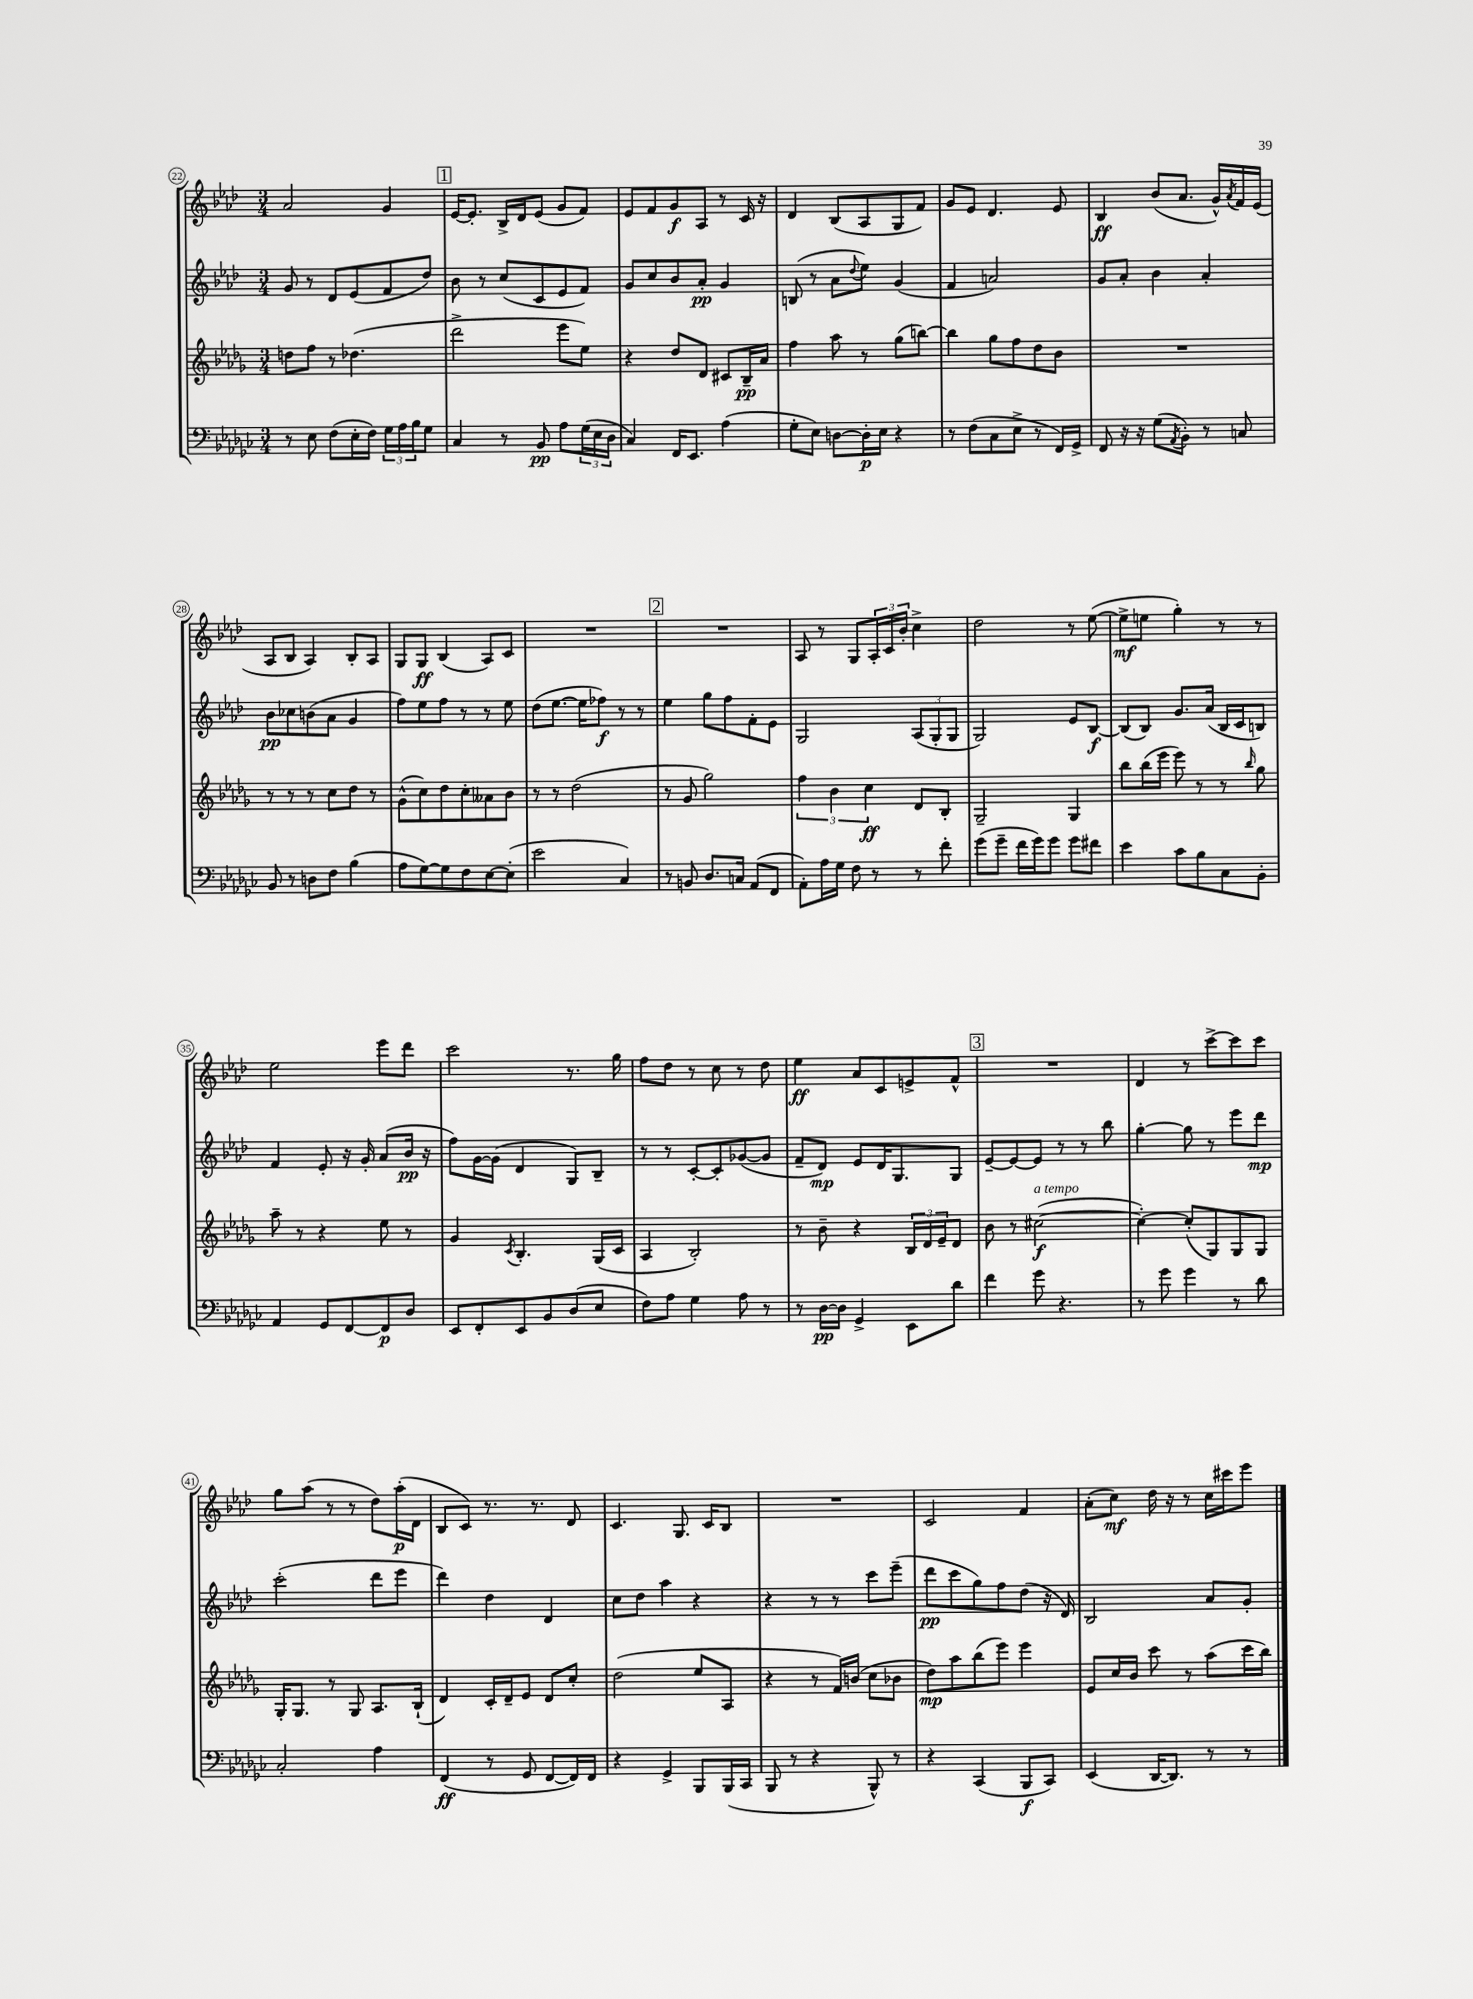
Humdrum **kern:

**kern	**dynam	**kern	**dynam	**kern	**dynam	**kern	**dynam
*part4	*part4	*part3	*part3	*part2	*part2	*part1	*part1
*staff4	*staff4	*staff3	*staff3	*staff2	*staff2	*staff1	*staff1
*clefF4	*	*clefG2	*	*clefG2	*	*clefG2	*
*k[b-e-a-d-g-c-]	*	*k[b-e-a-d-g-]	*	*k[b-e-a-d-]	*	*k[b-e-a-d-]	*
*M3/4	*	*M3/4	*	*M3/4	*	*M3/4	*
=22	=22	=22	=22	=22	=22	=22	=22
8r	.	8ddn\L	.	8g/	.	2a-/	.
8E-\	.	8ff\J	.	8r	.	.	.
(8F\L	.	8r	.	8d-/L	.	.	.
16E-'\L	.	(4.dd-X\	.	(8e-/	.	.	.
16F\JJ)	.	.	.	.	.	.	.
24G-\LL	.	.	.	8f/	.	4g/	.
24A-\	.	.	.	.	.	.	.
24B-\J	.	.	.	.	.	.	.
8G-\J	.	.	.	8dd-/J)	.	.	.
!!LO:REH:place=s1:t=1
=23	=23	=23	=23	=23	=23	=23	=23
4C-/	.	2ddd-^\	.	8b-\	.	[16e-/KL	.
.	.	.	.	.	.	8.e-'/J]	.
.	.	.	.	8r	.	.	.
8r	.	.	.	(8cc/L	.	16B-^/LL	.
.	.	.	.	.	.	16d-/J	.
8BB-/	pp	.	.	8c/	.	(8e-/J	.
8A-\L	.	8eee-\L	.	8e-/	.	8g/L	.
(24G-\L	.	8ee-\J)	.	8f/J)	.	8f/J)	.
24E-\	.	.	.	.	.	.	.
24D-\JJ	.	.	.	.	.	.	.
=24	=24	=24	=24	=24	=24	=24	=24
4C-/)	.	4r	.	8g/L	.	8e-/L	.
.	.	.	.	8cc/	.	8f/	.
16FF/KL	.	8dd-/L	.	8b-/	.	8g/	f
8.EE-/J	.	.	.	.	.	.	.
.	.	8d-/J	.	8a-'/J	pp	8A-/J	.
(4A-\	.	8c#X/L	.	4g/	.	8r	.
.	.	16B-~/L	pp	.	.	16c/	.
.	.	16a-/JJ	.	.	.	16r	.
=25	=25	=25	=25	=25	=25	=25	=25
8G-'\L	.	4ff\	.	(8Bn/	.	4d-/	.
8E-\J)	.	.	.	8r	.	.	.
[8Dn\L	.	8aa-\	.	8a-\L	.	(8B-/L	.
.	.	.	.	8qqdd-/	.	.	.
16D'\L]	p	8r	.	8ee-\J)	.	8A-/	.
16E-\JJ	.	.	.	.	.	.	.
4r	.	(8gg-\L	.	(4g/	.	8G/	.
.	.	[8bbn\J)	.	.	.	8f/J)	.
=26	=26	=26	=26	=26	=26	=26	=26
8r	.	4bb\]	.	4f/	.	8g/L	.
(8F\L	.	.	.	.	.	8e-/J	.
8C-\	.	8gg-\L	.	2an/)	.	4.d-/	.
8E-^\J	.	8ff\	.	.	.	.	.
8r	.	8dd-\	.	.	.	.	.
16FF/LL)	.	8b-\J	.	.	.	8e-/	.
16GG-^/JJ	.	.	.	.	.	.	.
=27	=27	=27	=27	=27	=27	=27	=27
8FF/	.	2.r	.	8g/L	.	4B-/	ff
16r	.	.	.	8a-'/J	.	.	.
16r	.	.	.	.	.	.	.
(8G-\L	.	.	.	4b-\	.	(8b-/L	.
8qAA-/	.	.	.	.	.	.	.
8BB-'\J)	.	.	.	.	.	8.a-/J	.
8r	.	.	.	4a-'/	.	.	.
.	.	.	.	.	.	16g^^/LL)	.
.	.	.	.	.	.	8qa-/	.
8Cn/	.	.	.	.	.	16f/	.
.	.	.	.	.	.	(16e-/JJ	.
!!LO:LB:g=z
=28	=28	=28	=28	=28	=28	=28	=28
8BB-/	.	8r	.	8b-\L	pp	8A-/L	.
8r	.	8r	.	8cc-X\	.	8B-/J	.
8Dn\L	.	8r	.	(8bn\	.	4A-/)	.
8F\J	.	8cc\L	.	8a-\J	.	.	.
(4B-\	.	8dd-\J	.	4g/	.	8B-'/L	.
.	.	8r	.	.	.	8A-/J	.
=29	=29	=29	=29	=29	=29	=29	=29
8A-\L	.	(8g-^^\L	.	8ff\L)	.	8G/L	.
[8G-\)	.	8cc\)	.	8ee-\	.	8G/J	ff
8G-\]	.	8dd-\	.	8ff\J	.	(4B-/	.
8F\	.	8cc'\	.	8r	.	.	.
[8E-\	.	8a--X\	.	8r	.	8A-/L)	.
(8E-'\J]	.	8b-\J	.	8ee-\	.	8c/J	.
=30	=30	=30	=30	=30	=30	=30	=30
2e-\	.	8r	.	(8dd-\L	.	2.r	.
.	.	8r	.	[8.ee-\J	.	.	.
.	.	(2dd-\	.	.	.	.	.
.	.	.	.	16ee-\KL]	.	.	.
.	.	.	.	8ff-X\J)	f	.	.
4C-/)	.	.	.	8r	.	.	.
.	.	.	.	8r	.	.	.
!!LO:REH:place=s1:t=2
=31	=31	=31	=31	=31	=31	=31	=31
8r	.	8r	.	4ee-\	.	2.r	.
8BBn/	.	8g-/	.	.	.	.	.
8.D-/L	.	2gg-\)	.	8gg\L	.	.	.
.	.	.	.	8ff\	.	.	.
16Cn/Jk	.	.	.	.	.	.	.
(8AA-/L	.	.	.	8f'\	.	.	.
8FF/J	.	.	.	8e-\J	.	.	.
=32	=32	=32	=32	=32	=32	=32	=32
8AA-'\L)	.	6ff\	.	2G/	.	8A-/	.
16A-\L	.	.	.	.	.	8r	.
.	.	6b-\	.	.	.	.	.
16G-\JJ	.	.	.	.	.	.	.
8F\	.	.	.	.	.	8G/L	.
.	.	6cc\	ff	.	.	.	.
8r	.	.	.	.	.	24A-'/L	.
.	.	.	.	.	.	24c/	.
.	.	.	.	.	.	24b-'/JJ	.
8r	.	8d-/L	.	(12A-/L	.	4cc^\	.
.	.	.	.	12G'/	.	.	.
8f'\	.	8B-'/J	.	.	.	.	.
.	.	.	.	12G/J	.	.	.
=33	=33	=33	=33	=33	=33	=33	=33
(8g-\L	.	2G-~/	.	2G/)	.	2dd-\	.
8g-~\J	.	.	.	.	.	.	.
16f\LL	.	.	.	.	.	.	.
16g-\J)	.	.	.	.	.	.	.
8g-\J	.	.	.	.	.	.	.
8g-\L	.	4G-/	.	8e-/L	.	8r	.
8f#X\J	.	.	.	[8B-/J	f	([8ee-\	.
=34	=34	=34	=34	=34	=34	=34	=34
4e-\	.	8bb-\L	.	(8B-/L]	.	8ee-^\L]	mf
.	.	(16bb-\L	.	8B-/J)	.	8een\J	.
.	.	16eee-\JJ	.	.	.	.	.
8c-\L	.	8eee-\)	.	8.g/L	.	4gg'\)	.
8B-\	.	8r	.	.	.	.	.
.	.	.	.	(16a-/Jk	.	.	.
8C-\	.	8r	.	16B-/LL	.	8r	.
.	.	.	.	16c/J	.	.	.
.	.	16qqbb-/	.	.	.	.	.
8BB-'\J	.	8gg-\	.	8Bn/J)	.	8r	.
!!LO:LB:g=z
=35	=35	=35	=35	=35	=35	=35	=35
4AA-/	.	8aa-~\	.	4f/	.	2ee-\	.
.	.	8r	.	.	.	.	.
8GG-/L	.	4r	.	8e-'/	.	.	.
[8FF/	.	.	.	16r	.	.	.
.	.	.	.	16g'/	.	.	.
8FF/]	p	8ee-\	.	(8a-/L	.	8eee-\L	.
8D-/J	.	8r	.	16b-/Jk	pp	8ddd-\J	.
.	.	.	.	16r	.	.	.
=36	=36	=36	=36	=36	=36	=36	=36
8EE-/L	.	4g-/	.	8ff\L)	.	2ccc\	.
8FF'/	.	.	.	[16g\L	.	.	.
.	.	.	.	(16g\JJ]	.	.	.
.	.	8qc/	.	.	.	.	.
8EE-/	.	4.B-'/	.	4d-/	.	.	.
8BB-/	.	.	.	.	.	.	.
(8D-/	.	.	.	8G/L)	.	8.r	.
8E-/J	.	(16G-/LL	.	8B-~/J	.	.	.
.	.	16c/JJ	.	.	.	16gg\	.
=37	=37	=37	=37	=37	=37	=37	=37
8F\L)	.	4A-/	.	8r	.	8ff\L	.
8A-\J	.	.	.	8r	.	8dd-\J	.
4G-\	.	2B-'/)	.	[8c'/L	.	8r	.
.	.	.	.	8c'/]	.	8cc\	.
8A-\	.	.	.	([8g-X/	.	8r	.
8r	.	.	.	8g-/J]	.	8dd-\	.
=38	=38	=38	=38	=38	=38	=38	=38
8r	.	8r	.	8f~/L	.	4ee-\	ff
[16D-\LL	pp	8b-~\	.	8d-/J)	mp	.	.
16D-\JJ]	.	.	.	.	.	.	.
4GG-^/	.	4r	.	8e-/L	.	8a-/L	.
.	.	.	.	16d-/K	.	8c/	.
.	.	.	.	8.G/	.	.	.
8EE-\L	.	24B-/LL	.	.	.	8en^/	.
.	.	24d-/	.	.	.	.	.
.	.	24e-~/J	.	.	.	.	.
8d-\J	.	8d-/J	.	8G/J	.	8f^^/J	.
!!LO:REH:place=s1:t=3
=39	=39	=39	=39	=39	=39	=39	=39
4f\	.	8b-\	.	[8e-~/L	.	2.r	.
.	.	8r	.	8e-/_	.	.	.
!	!	!LO:TX:a:i:t=a tempo	!	!	!	!	!
8g-\	.	([2cc#X\	f	8e-/J]	.	.	.
4.r	.	.	.	8r	.	.	.
.	.	.	.	8r	.	.	.
.	.	.	.	8bb-\	.	.	.
=40	=40	=40	=40	=40	=40	=40	=40
8r	.	4cc#'\_)	.	[4gg'\	.	4d-/	.
8g-\	.	.	.	.	.	.	.
4g-\	.	(8cc#'/L]	.	8gg\]	.	8r	.
.	.	8G-/)	.	8r	.	[8ccc^\L	.
8r	.	8G-/	.	8eee-\L	.	8ccc\]	.
8d-\	.	8G-/J	.	8ddd-\J	mp	8ccc\J	.
!!LO:LB:g=z
=41	=41	=41	=41	=41	=41	=41	=41
2C-'/	.	16G-'/KL	.	(2ccc'\	.	8gg\L	.
.	.	8.G-/J	.	.	.	.	.
.	.	.	.	.	.	(8aa-\J	.
.	.	8r	.	.	.	8r	.
.	.	8G-/	.	.	.	8r	.
4A-\	.	8.A-/L	.	8ddd-\L	.	8dd-\L)	.
.	.	.	.	8eee-\J	.	(16aa-'\L	p
.	.	(16B-`/Jk	.	.	.	16d-\JJ	.
=42	=42	=42	=42	=42	=42	=42	=42
(4FF/	ff	4d-/)	.	4ddd-\)	.	8B-/L	.
.	.	.	.	.	.	8c/J)	.
8r	.	16c'/LL	.	4dd-\	.	8.r	.
.	.	16d-~/J	.	.	.	.	.
8GG-/	.	8e-/J	.	.	.	.	.
.	.	.	.	.	.	8.r	.
[8FF/L	.	8d-/L	.	4d-/	.	.	.
16FF/L])	.	8cc'/J	.	.	.	8d-/	.
16FF/JJ	.	.	.	.	.	.	.
=43	=43	=43	=43	=43	=43	=43	=43
4r	.	(2dd-\	.	8cc\L	.	4.c/	.
.	.	.	.	8dd-\J	.	.	.
4GG-^/	.	.	.	4aa-\	.	.	.
.	.	.	.	.	.	8.G/	.
8BBB-/L	.	8ee-/L	.	4r	.	.	.
.	.	.	.	.	.	16c/KL	.
(16BBB-/L	.	8A-/J	.	.	.	8B-/J	.
16CC-/JJ	.	.	.	.	.	.	.
=44	=44	=44	=44	=44	=44	=44	=44
8BBB-/	.	4r	.	4r	.	2.r	.
8r	.	.	.	.	.	.	.
4r	.	8r	.	8r	.	.	.
.	.	16f/LL)	.	8r	.	.	.
.	.	(16bn/JJ	.	.	.	.	.
8BBB-^^/)	.	8cc\L	.	8ccc\L	.	.	.
8r	.	8b-X\J	.	(8eee-~\J	.	.	.
=45	=45	=45	=45	=45	=45	=45	=45
4r	.	8dd-\L)	mp	8ddd-\L	pp	2c/	.
.	.	8aa-\	.	8ccc\	.	.	.
(4CC-/	.	(8bb-\	.	8gg\)	.	.	.
.	.	8eee-\J)	.	8ff\	.	.	.
8BBB-/L	f	4eee-\	.	(8dd-\J	.	4f/	.
8CC-/J)	.	.	.	16r	.	.	.
.	.	.	.	16d-/)	.	.	.
=46	=46	=46	=46	=46	=46	=46	=46
(4EE-/	.	8e-/L	.	2B-/	.	(8a-'\L	.
.	.	16cc/L	.	.	.	8cc\J)	mf
.	.	16b-/JJ	.	.	.	.	.
[16DD-/KL	.	8ccc\	.	.	.	16dd-\	.
8.DD-/J])	.	.	.	.	.	16r	.
.	.	8r	.	.	.	8r	.
8r	.	(8aa-\L	.	8a-/L	.	16cc\LL	.
.	.	.	.	.	.	16ccc#X\J	.
8r	.	16ccc\L	.	8g'/J	.	8eee-\J	.
.	.	16bb-\JJ)	.	.	.	.	.
==	==	==	==	==	==	==	==
*-	*-	*-	*-	*-	*-	*-	*-
